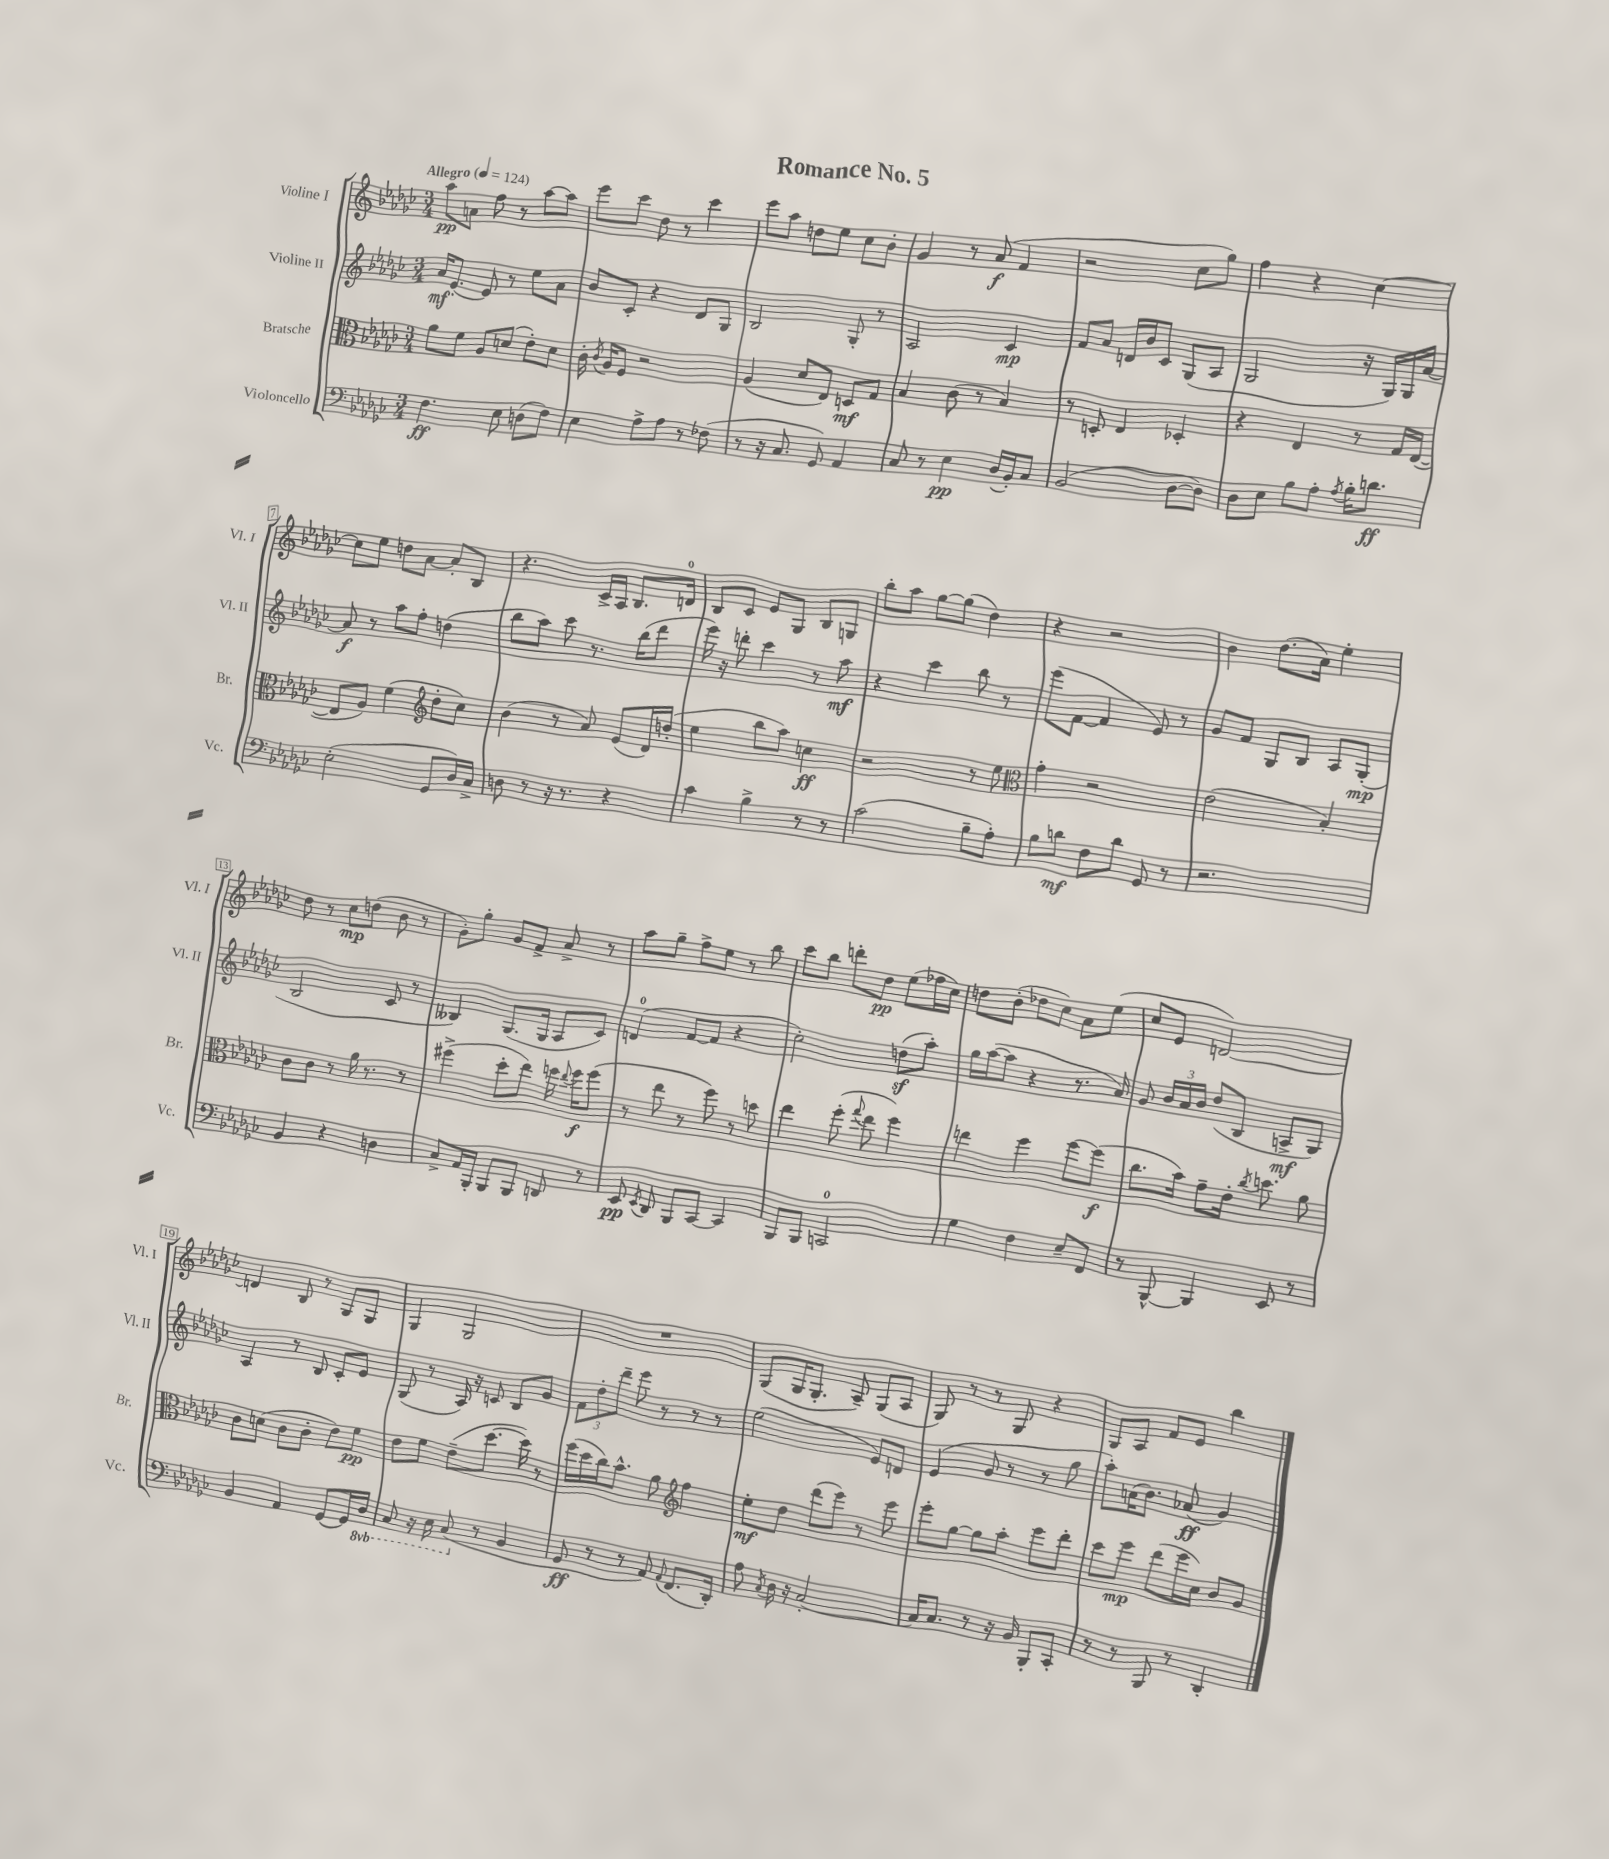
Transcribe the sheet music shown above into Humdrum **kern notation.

**kern	**kern	**kern	**kern
*staff4	*staff3	*staff2	*staff1
*clefF4	*clefC3	*clefG2	*clefG2
*k[b-e-a-d-g-c-]	*k[b-e-a-d-g-c-]	*k[b-e-a-d-g-c-]	*k[b-e-a-d-g-c-]
*M3/4	*M3/4	*M3/4	*M3/4
*MM124	*MM124	*MM124	*MM124
4.F	8a-	16a-	8aa-
.	.	[8.e-'	.
.	8f	.	8a
.	8A-	8e-]	8ff
8E-	(8d	8r	8r
(8D	8e-')	8ee-	[8aa-
8F)	8d	8a-	8aa-]
=	=	=	=
4E-	16c-'	8b-	8eee-
.	8qc-	.	.
.	16A-	.	.
.	8F	8c-'	8ccc-
8A-^	2r	4r	8dd-
8A-	.	.	8r
8r	.	8d-	4ccc-
(8F-	.	8G-	.
=	=	=	=
8r	(4A-	2B-	8eee-
16r	.	.	8aa-
8.C-	.	.	.
.	8d-	.	8dd
8GG-)	8E-)	.	8ee-
4AA-	8D	8G-'	8cc-
.	8G-	8r	8b-'
=	=	=	=
8C-	4B-	2A-	4g-
8r	.	.	.
4E-	(8c-	.	8r
.	8r	.	(8a-
(16D-	4B-)	4c-	4f
16BB-')	.	.	.
8C-	.	.	.
=	=	=	=
(2BB-	8r	8f	2r
.	8D'	8a-	.
.	4E-	16d	.
.	.	16b-	.
.	.	8c-	.
[8D-	4D-'	(8G-	8cc-
8D-])	.	8A-	8gg-)
=	=	=	=
8D-	4r	2G-	4ff
8E-	.	.	.
8B-	4E-	.	4r
8A-'	.	.	.
8qA-	.	.	.
16B-'	8r	16r	[4cc-
8.d	.	16G-)	.
.	16G-	16G-	.
.	([16E-	[16a-	.
=	=	=	=
(2E-'	8E-]	8a-]	8cc-]
.	8A-)	8r	8ee-
.	(4f	8aa-	8dd
.	.	8ff'	[8a-
*	*clefG2	*	*
8GG-	8dd-'	(4dd	8a-']
16D-)	8cc-)	.	8B-
16C-^	.	.	.
=	=	=	=
8D	(4b-	8bb-	4.r
8r	.	8aa-)	.
16r	8r	8ccc-	.
8.r	.	.	.
.	8a-)	8.r	16c-^
.	.	.	16A-
4r	(8e-	.	8.B-
.	.	(16bb-	.
.	16d-)	8ddd-	.
.	(16dd'	.	16d
=	=	=	=
4c-	4ee-	16eee-)	8B-
.	.	16r	.
.	.	8ddd'	8c-
4B-^	8bb-	4ccc-	8e-
.	8aa-)	.	8G-
8r	4cc	8r	8B-
8r	.	8aa-	8G
=	=	=	=
(2c-	2r	4r	8bb-'
.	.	.	8aa-
.	.	4ccc-	[8gg-
.	.	.	(8gg-]
8B-~	8r	8bb-	4dd-)
8A-')	8ee-	8r	.
=	=	=	=
*	*clefC3	*	*
8B-	4g-'	(8eee-	4r
8d	.	[8f	.
8F	2r	4f]	2r
8d	.	.	.
8GG-	.	8e-)	.
8r	.	8r	.
=	=	=	=
2.r	(2e-	8g-	4b-
.	.	8f	.
.	.	8G-	(8.dd-
.	.	8B-	.
.	.	.	16a-)
.	4B-')	8A-	4ee-'
.	.	(8G-'	.
=	=	=	=
4BB-	8c-	2B-	8dd-
.	8c-	.	8r
4r	8r	.	8cc-
.	16a-	.	(8dd
.	8.r	.	.
4D	.	8c-	8b-
.	8r	8r	8r
=	=	=	=
8C-^	(4ff#^	4B--)	8g-')
16AA-	.	.	8gg-'
16BBB-'	.	.	.
8BBB-	8dd-'	(8.G-	8g-
8BBB-	8ee-)	.	8f^
.	.	16G-	.
8DD	16ff	8A-	8a-^
.	8qqee-	.	.
.	16ff	.	.
8r	(8ff	8c-)	8r
=	=	=	=
8EE-	8r	(4d	8aa-
8qEE-	.	.	.
8DD-	8ee-	.	8gg-~
8BBB-	8r	[8f	8ff^
[8CC-	8ff)	8f]	8ee-
4CC-]	8r	4r	8r
.	8dd	.	8bb-
=	=	=	=
8BBB-	4ee-	2cc-')	8ccc-
8BBB-	.	.	8bb-
2CC	(8ff'	.	8ddd'
.	8qqgg-	.	.
.	8ee-	.	8dd-
.	4ff)	(8dd	(8ee-
.	.	8aa-')	16ff-
.	.	.	16cc-)
=	=	=	=
4G-	4ee	16gg-	8dd
.	.	([16aa-	.
.	.	8aa-]	(8b-'
4F	4ff	4r	8dd-
.	.	.	8cc-)
8E-~	[8ff	8.r	8a-
8FF	(8ff]	.	(8ee-
.	.	16a-)	.
=	=	=	=
8r	8.cc-	8g-	8cc-
[8BBB-^^	.	24b-	8e-
.	.	24a-	.
.	16b-)	.	.
.	.	24b-	.
4BBB-]	8g-~	(8dd-	[2d)
.	16e-'	8B-	.
.	8qcc-	.	.
.	8.dd	.	.
8EE-	.	8A^	.
8r	8a-	8G-)	.
=	=	=	=
4BB-	8c-	4A-	4d]
.	(8d	.	.
4AA-	8c-	8r	8B-
.	8c-'	8B-	8r
[8GG-	8e-)	8c-'	8G-
16GG-]	8f	8e-	8G-
16DD-	.	.	.
=	=	=	=
8CC-	8e-	(8G-	4G-
16r	8f	8r	.
16EE-	.	.	.
(8CC-	(8e-~	16A-)	2G-
.	.	16r	.
8r	[8.dd-	8c	.
4BB-	.	8B-	.
.	16dd-])	.	.
.	8r	8g-	.
=	=	=	=
8GG-	(16ff	12f	2.r
.	16dd-	.	.
.	.	12dd-'	.
8r	16cc-)	.	.
.	.	12ddd-~	.
.	8.b-^^	.	.
8r	.	8eee-	.
8AA-)	8a-	8r	.
*	*clefG2	*	*
8qqAA-	.	.	.
(8.FF	4ff	8r	.
.	.	8r	.
16DD-')	.	.	.
=	=	=	=
8A-	8ee-'	(2ee-	(8G-
8qC-	.	.	.
16D-	8dd-	.	16G-
16r	.	.	8.G-'
[2C-'	(8ddd-	.	.
.	8eee-)	.	8A-~)
.	8r	8e-)	(8G-
.	8eee-	8d	8A-
=	=	=	=
16C-]	8eee-'	(4e-	8G-)
8.C-	.	.	.
.	[8gg-	.	8r
8r	8gg-]	8g-	8r
16r	8aa-'	8r	8G-
16BB-	.	.	.
8BBB-'	8eee-	8r	4r
8CC-'	8ddd-'	8gg-	.
=	=	=	=
8r	8ccc-	8aa-')	8G-
8r	8eee-	(16a	8A-
.	.	8.b-)	.
8BBB-	(8ddd-	.	8f
8r	16eee-	(8a-	8e-
.	16cc-)	.	.
4DD-'	8b-	4g-)	4bb-
.	8g-	.	.
==	==	==	==
*-	*-	*-	*-
